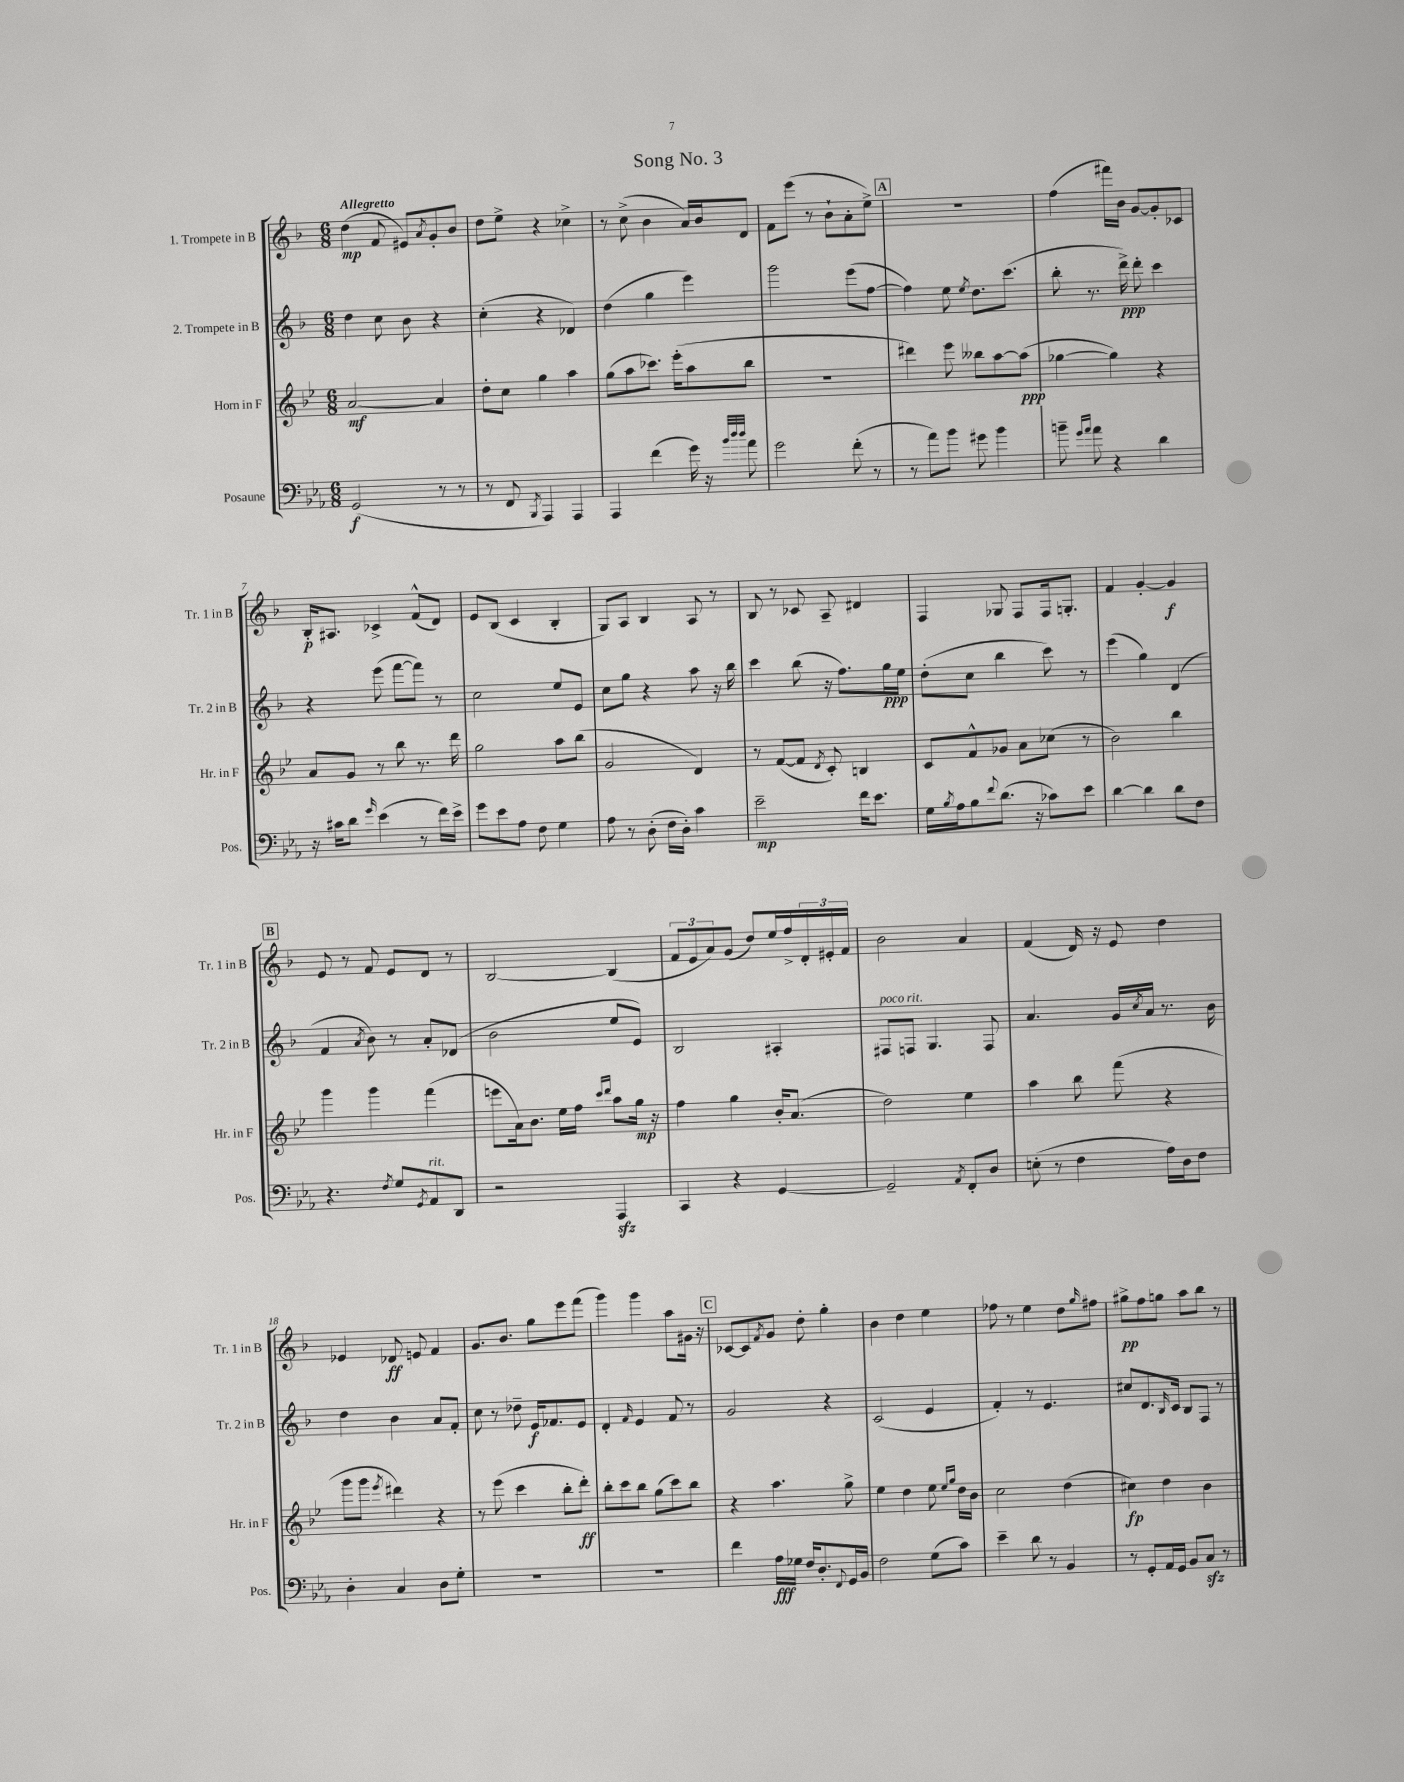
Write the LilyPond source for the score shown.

\header { title = "Song No. 3" }
<<
\new StaffGroup <<
\new Staff = "s0" \with { instrumentName = "1. Trompete in B" shortInstrumentName = "Tr. 1 in B" } {
    \clef treble \key f \major \numericTimeSignature \time 6/8 \tempo "Allegretto"
    d''4\mp( f'8 eis'8) \acciaccatura { a'8 } g'8-. bes'8 |
    d''8 e''8-> r4 ces''4-> |
    r8 c''8->( bes'4 a'16) bes'16 d'8 |
    f'8 e'''8( r8 bes'8-! a'8-. e''8->) |
    \mark \markup { \box "A" } R2. |
    f''4( fis'''16) bes'16 g'8~ g'8-. ces'8 |
    bes16-.\p ais8. ces'4-> f'8-^( d'8) |
    e'8 bes8( c'4 bes4-. |
    g8) a8 bes4 a8 r8 |
    bes8 r8 ces'8 a8-- dis'4 |
    f4 ges8 f8 f16 g8.-. |
    f'4 g'4~-. g'4\f |
    \mark \markup { \box "B" } e'8 r8 f'8 e'8 d'8 r8 |
    bes2~ bes4( |
    \tuplet 3/2 { f'8 e'8 a'8) } g'8( d''8) e''16 f''16-> \tuplet 3/2 { d'16-. eis'16-. f'16 } |
    bes'2 a'4 |
    f'4( d'16) r16 e'8 d''4 |
    ees'4 des'8\ff e'8 f'4 |
    g'8. bes'8. g''8 e'''8 f'''8( |
    g'''4) g'''4 a''8 gis'16 r16 |
    \mark \markup { \box "C" } ces'8~ ces'8 \acciaccatura { f'8 } g'8 d''8-. g''4-. |
    bes'4 d''4 e''4 |
    fes''8 r8 e''4 d''8 \grace { g''16 } fis''8 |
    gis''8->\pp f''8 g''8 a''8 bes''8 r8 \bar "|." |
}
\new Staff = "s1" \with { instrumentName = "2. Trompete in B" shortInstrumentName = "Tr. 2 in B" } {
    \clef treble \key f \major \numericTimeSignature \time 6/8
    d''4 c''8 bes'8 r4 |
    c''4-.( r4 des'4) |
    d''4( g''4 e'''4) |
    g'''2 e'''8( f''8~ |
    \mark \markup { \box "A" } f''4) e''8 \acciaccatura { e''8 } d''8. c'''8.( |
    bes''8-. r8. d'''16->\ppp) d'''8-. c'''4 |
    r4 e'''8( f'''8~ f'''8) r8 |
    c''2 e''8 e'8 |
    c''8 g''8 r4 a''8 r16 bes''16 |
    c'''4 bes''8( r16 f''8.) g''16\ppp e''16 |
    d''8-.( c''8 bes''4 c'''8) r8 |
    e'''4( g''4) d'4( |
    \mark \markup { \box "B" } f'4 \acciaccatura { a'8 } bes'8) r8 a'8-. des'8( |
    bes'2 e''8 e'8) |
    bes2 ais4-. |
    fis8^\markup { \italic "poco rit." } f8 g4. f8 |
    a'4. g'16 \acciaccatura { c''8 } a'16 r8. bes'16 |
    d''4 bes'4 a'8 f'8-. |
    c''8 r8 des''8-- e'16\f fes'8. e'8 |
    d'4-. \grace { f'16 } e'4 f'8 r8 |
    \mark \markup { \box "C" } g'2 r4 |
    c'2( e'4 |
    f'4-.) r8 e'4. |
    cis''8 d'8. \grace { bes16 } c'16 bes8 f8 r8 \bar "|." |
}
\new Staff = "s2" \with { instrumentName = "Horn in F" shortInstrumentName = "Hr. in F" } {
    \clef treble \key bes \major \numericTimeSignature \time 6/8
    a'2~\mf a'4 |
    d''8-. c''8 g''4 a''4 |
    g''8( a''8 ces'''8.) ees'''16-.( a''8 bes''8 |
    r2. |
    \mark \markup { \box "A" } dis'''4) ees'''8 beses''8 a''8~ a''8\ppp( |
    ges''4~ ges''4) r4 |
    a'8 g'8 r8 bes''8 r8. d'''16 |
    g''2 a''8 bes''8( |
    g'2 d'4) |
    r8 f'8~( f'8 \acciaccatura { d'8 } c'8-.) b4 |
    c'8 f'8-^ ges'8 a'8 ces''8( r8 |
    bes'2) bes''4 |
    \mark \markup { \box "B" } g'''4 g'''4 f'''4( |
    e'''8 a'16) bes'8. ees''16 f''16 \grace { c'''16 d'''16 } a''8 g''16\mp r16 |
    f''4 g''4 bes'16-. a'8.( |
    d''2) ees''4 |
    a''4 bes''8 f'''8( r4 |
    g'''8 g'''8 \acciaccatura { ees'''8 } dis'''4) r4 |
    r8 ees'''8( c'''4 bes''8-. d'''8-.\ff) |
    bes''8-. c'''8 bes''8 g''8( c'''8) bes''8 |
    \mark \markup { \box "C" } r4 a''4. g''8-> |
    ees''4 d''4 ees''8 \grace { ees''16 g''16 } d''16 bes'16 |
    c''2 d''4( |
    cis''4\fp) d''4 bes'4 \bar "|." |
}
\new Staff = "s3" \with { instrumentName = "Posaune" shortInstrumentName = "Pos." } {
    \clef bass \key ees \major \numericTimeSignature \time 6/8
    g,2\f( r8 r8 |
    r8 f,8 \acciaccatura { bes,,8 } aes,,4) aes,,4 |
    aes,,4 f'4( g'16) r16 \grace { bes'32 d''32 d''32 } aes'8 |
    g'2 f'8-.( r8 |
    \mark \markup { \box "A" } r8 aes'8) bes'8 gis'8 bes'4 |
    b'8-- \grace { g'16 aes'16 } aes'8 r4 d'4 |
    r16 cis'16 d'8 \grace { g'16 } ees'4( r8 f'16) ees'16-> |
    g'8 ees'8 aes8 f8 g4 |
    aes8 r8 d8-.( f16 d16-.) c'4 |
    ees'2--\mp f'16 ees'8. |
    g16 \acciaccatura { bes8 } aes16 bes8 \appoggiatura { f'8 } d'8.( r16 ces'8) ees'8 |
    d'4~ d'4 d'8 f8 |
    \mark \markup { \box "B" } r4. \acciaccatura { f8 } g8 \acciaccatura { g,8 } aes,8^\markup { \italic "rit." } d,8 |
    r2 aes,,4\sfz |
    c,4 r4 g,4~ |
    g,2-- \acciaccatura { aes,8 } f,8-. d8 |
    e8-.( r8 f4 aes16) d16 f8 |
    d4-. c4 d8 g8-. |
    R2. |
    R2. |
    \mark \markup { \box "C" } f'4 aes16\fff ges16 f16 d8.-. \appoggiatura { f,8 } g,16 bes,16 |
    f2 g8( c'8) |
    ees'4-- d'8 r8 bes,4 |
    r8 g,8-. aes,16 g,16 bes,8 c8\sfz r8 \bar "|." |
}
>>
>>
